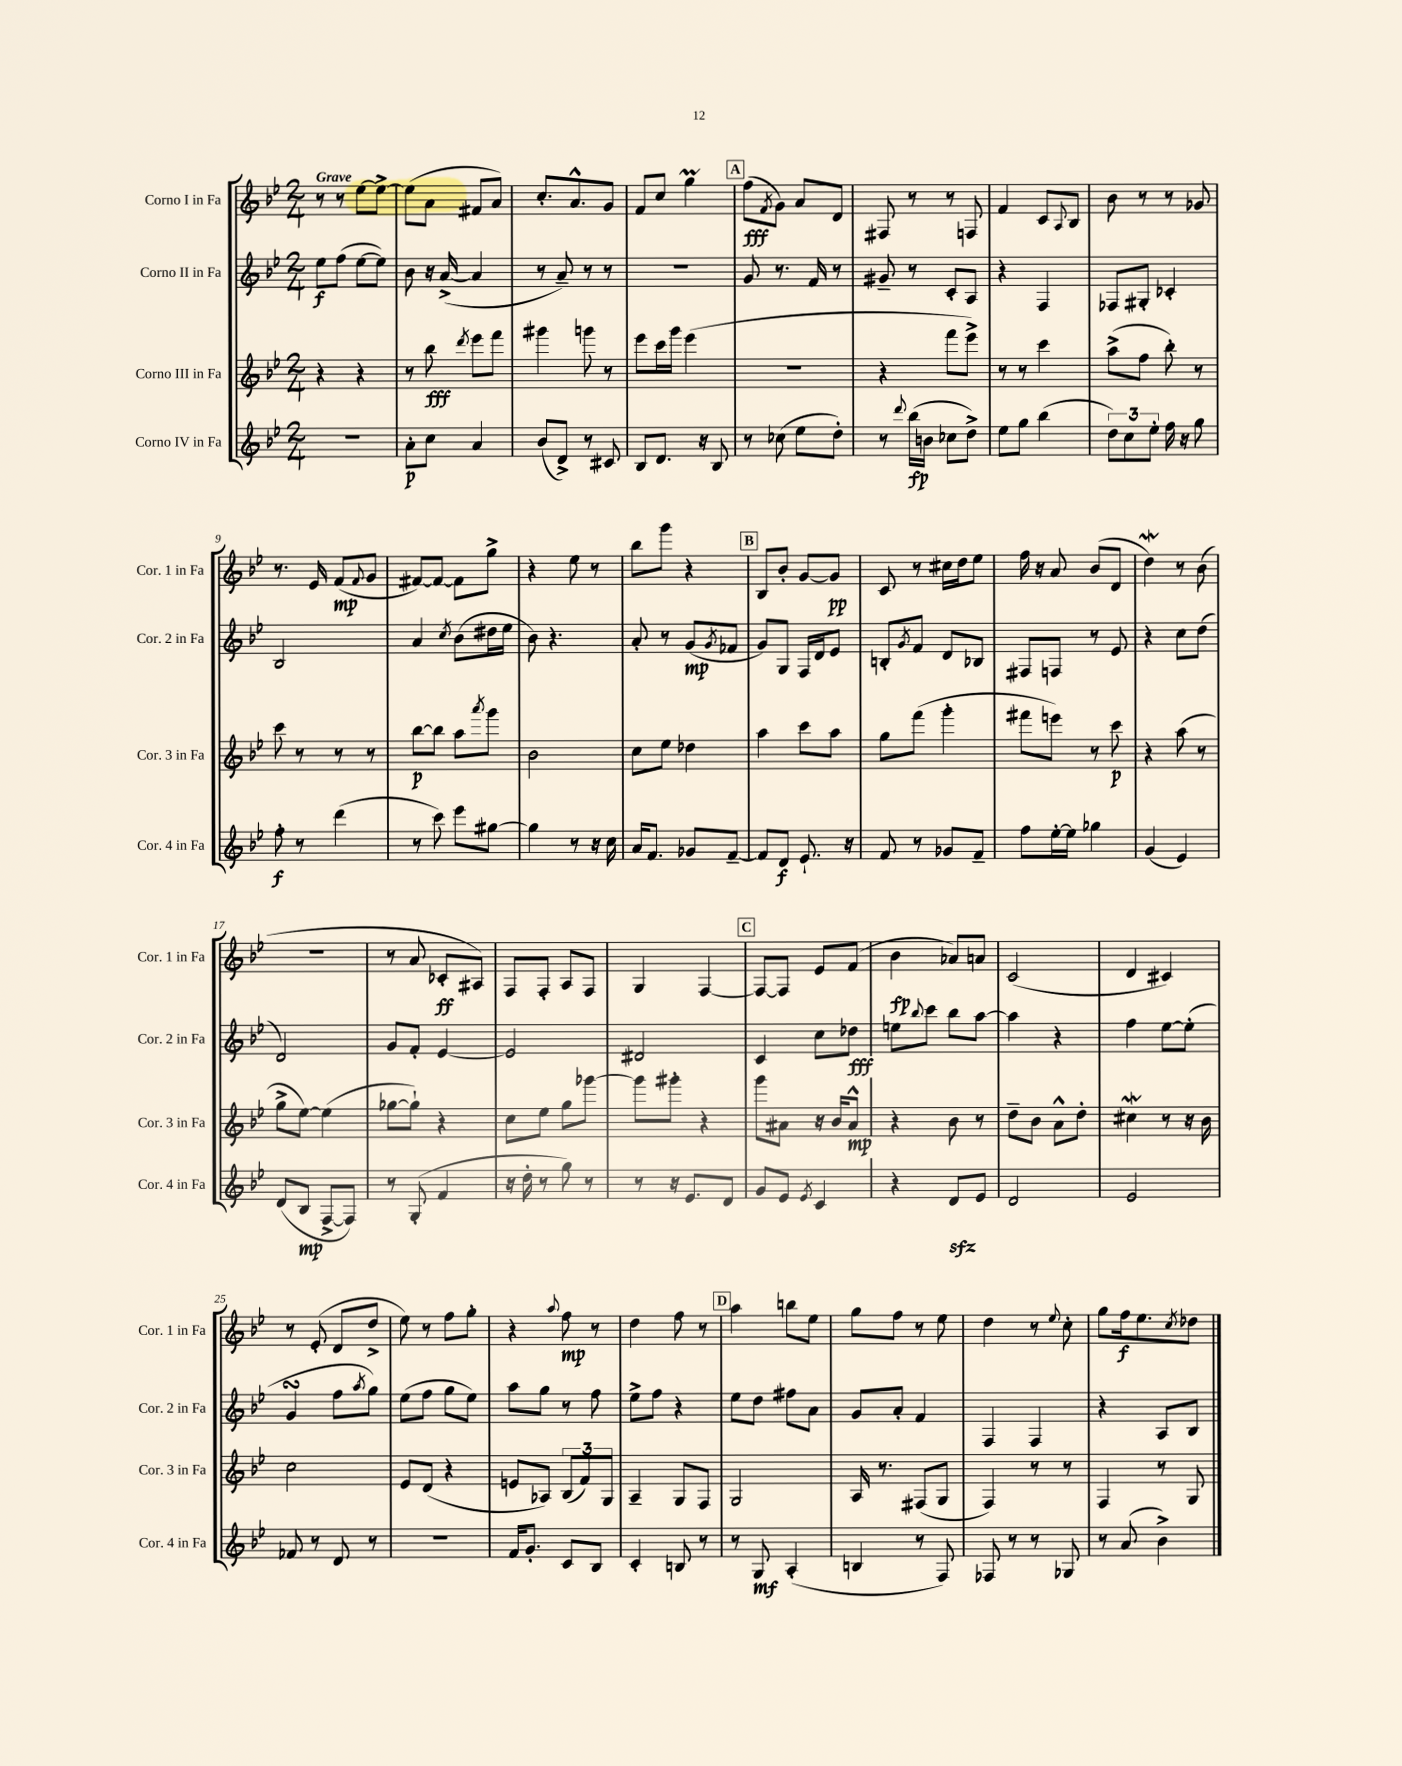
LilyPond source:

<<
\new StaffGroup <<
\new Staff = "s0" \with { instrumentName = "Corno I in Fa" shortInstrumentName = "Cor. 1 in Fa" } {
    \clef treble \key bes \major \numericTimeSignature \time 2/4 \tempo "Grave"
    r8 r8 ees''8~ ees''8~-> |
    ees''8( a'8 fis'8 a'8) |
    c''8.-. a'8.-^ g'8 |
    f'8 c''8 g''4\prall |
    \mark \markup { \box "A" } f''8\fff( \acciaccatura { f'8 } g'8) a'8 d'8 |
    fis8 r8 r8 f8 |
    f'4 c'8 \appoggiatura { a8 } bes8 |
    bes'8 r8 r8 ges'8 |
    r8. ees'16 f'8\mp( \appoggiatura { f'8 } g'8 |
    fis'8~) fis'8~ fis'8 g''8-> |
    r4 ees''8 r8 |
    bes''8 g'''8 r4 |
    \mark \markup { \box "B" } bes8 bes'8-. g'8~ g'8\pp |
    c'8 r8 cis''16 d''16 ees''8 |
    f''16 r16 a'8 bes'8( d'8 |
    d''4\mordent) r8 bes'8( |
    R2 |
    r8 a'8 ces'8-.\ff ais8) |
    f8 f8-. a8 f8 |
    g4 f4~ |
    \mark \markup { \box "C" } f8~ f8 ees'8 f'8( |
    bes'4\fp aes'8) a'8 |
    c'2( |
    d'4 cis'4) |
    r8 ees'8-.( d'8 d''8-> |
    ees''8) r8 f''8 g''8-. |
    r4 \appoggiatura { a''8 } f''8\mp r8 |
    d''4 f''8 r8 |
    \mark \markup { \box "D" } a''4 b''8 ees''8 |
    g''8 f''8 r8 ees''8 |
    d''4 r8 \appoggiatura { ees''8 } c''8-. |
    g''8 f''16\f ees''8. \acciaccatura { c''8 } des''8 \bar "|." |
}
\new Staff = "s1" \with { instrumentName = "Corno II in Fa" shortInstrumentName = "Cor. 2 in Fa" } {
    \clef treble \key bes \major \numericTimeSignature \time 2/4
    ees''8\f f''8( ees''8~ ees''8) |
    bes'8 r16 a'16~->( a'4 |
    r8 a'8--) r8 r8 |
    r2 |
    \mark \markup { \box "A" } g'8 r8. f'16 r8 |
    gis'8-- r8 c'8-. a8 |
    r4 f4 |
    fes8 gis8-. ces'4-. |
    bes2 |
    a'4 \acciaccatura { c''8 } bes'8( dis''16 ees''16 |
    bes'8) r4. |
    a'8-. r8 g'8\mp( \acciaccatura { g'8 } fes'8 |
    \mark \markup { \box "B" } g'8) g8 f16 d'16 ees'8 |
    b8-. \acciaccatura { g'8 } f'8 d'8 bes8 |
    fis8 f8 r8 ees'8 |
    r4 c''8 d''8( |
    d'2) |
    g'8 f'8-. ees'4~ |
    ees'2 |
    dis'2 |
    \mark \markup { \box "C" } c'4 c''8 des''8\fff |
    e''8 \appoggiatura { bes''8 } c'''8 bes''8 a''8~ |
    a''4 r4 |
    f''4 ees''8~ ees''8-.( |
    g'4\turn f''8 \acciaccatura { a''8 } g''8) |
    ees''8( f''8 g''8 ees''8) |
    a''8 g''8 r8 f''8 |
    ees''8-> f''8 r4 |
    \mark \markup { \box "D" } ees''8 d''8 fis''8 a'8 |
    g'8 a'8-. f'4 |
    f4 f4 |
    r4 a8 bes8 \bar "|." |
}
\new Staff = "s2" \with { instrumentName = "Corno III in Fa" shortInstrumentName = "Cor. 3 in Fa" } {
    \clef treble \key bes \major \numericTimeSignature \time 2/4
    r4 r4 |
    r8 bes''8\fff \acciaccatura { d'''8 } ees'''8 f'''8 |
    gis'''4 g'''8 r8 |
    ees'''8 c'''16 g'''16 ees'''4( |
    \mark \markup { \box "A" } R2 |
    r4 f'''8 ees'''8->) |
    r8 r8 c'''4 |
    a''8->( f''8 bes''8-.) r8 |
    c'''8 r8 r8 r8 |
    bes''8~\p bes''8 a''8 \acciaccatura { a'''8 } g'''8 |
    bes'2 |
    c''8 ees''8 des''4 |
    \mark \markup { \box "B" } a''4 c'''8 a''8 |
    g''8 f'''8( g'''4-. |
    fis'''8 e'''8) r8 c'''8\p |
    r4 a''8( r8 |
    g''8-> ees''8~) ees''4( |
    ges''8~ ges''8-!) r4 |
    c''8 ees''8 g''8 ges'''8~ |
    ges'''8 gis'''8-. r4 |
    \mark \markup { \box "C" } g'''8 ais'8 r16 bes'16 ais'8-^\mp |
    r4 bes'8 r8 |
    d''8-- bes'8 a'8-^ d''8-. |
    cis''4\mordent r8 r16 bes'16 |
    c''2 |
    ees'8 d'8( r4 |
    e'8 aes8) \tuplet 3/2 { bes8( f'8) g8 } |
    a4-- g8 f8 |
    \mark \markup { \box "D" } g2 |
    a16 r8. fis8( g8 |
    f4) r8 r8 |
    f4 r8 g8 \bar "|." |
}
\new Staff = "s3" \with { instrumentName = "Corno IV in Fa" shortInstrumentName = "Cor. 4 in Fa" } {
    \clef treble \key bes \major \numericTimeSignature \time 2/4
    R2 |
    a'8-.\p c''8 a'4 |
    bes'8( d'8->) r8 cis'8 |
    bes8 d'8. r16 bes8 |
    \mark \markup { \box "A" } r8 ces''8( ees''8 d''8-.) |
    r8 \appoggiatura { d'''8 } bes''16\fp( b'16 ces''8 d''8->) |
    ees''8 g''8 bes''4( |
    \tuplet 3/2 { d''8) c''8 ees''8-. } f''16 r16 g''8 |
    f''8-.\f r8 d'''4( |
    r8 c'''8) ees'''8 gis''8~ |
    gis''4 r8 r16 c''16 |
    a'16 f'8. ges'8 f'8~-- |
    \mark \markup { \box "B" } f'8 d'8\f ees'8.-! r16 |
    f'8 r8 ges'8 f'8-- |
    f''8 ees''16~-. ees''16 ges''4 |
    g'4( ees'4) |
    d'8( bes8\mp f8~-> f8) |
    r8 g8-.( f'4 |
    r16 d''16-. r8 g''8) r8 |
    r8 r16 ees'8. d'8 |
    \mark \markup { \box "C" } g'8 ees'8 \acciaccatura { ees'8 } c'4 |
    r4 d'8\sfz ees'8 |
    d'2 |
    ees'2 |
    fes'8 r8 d'8 r8 |
    r2 |
    f'16 g'8.-. c'8 bes8 |
    c'4-. b8 r8 |
    \mark \markup { \box "D" } r8 g8\mf a4-.( |
    b4 r8 f8) |
    fes8 r8 r8 ges8 |
    r8 a'8( bes'4->) \bar "|." |
}
>>
>>
